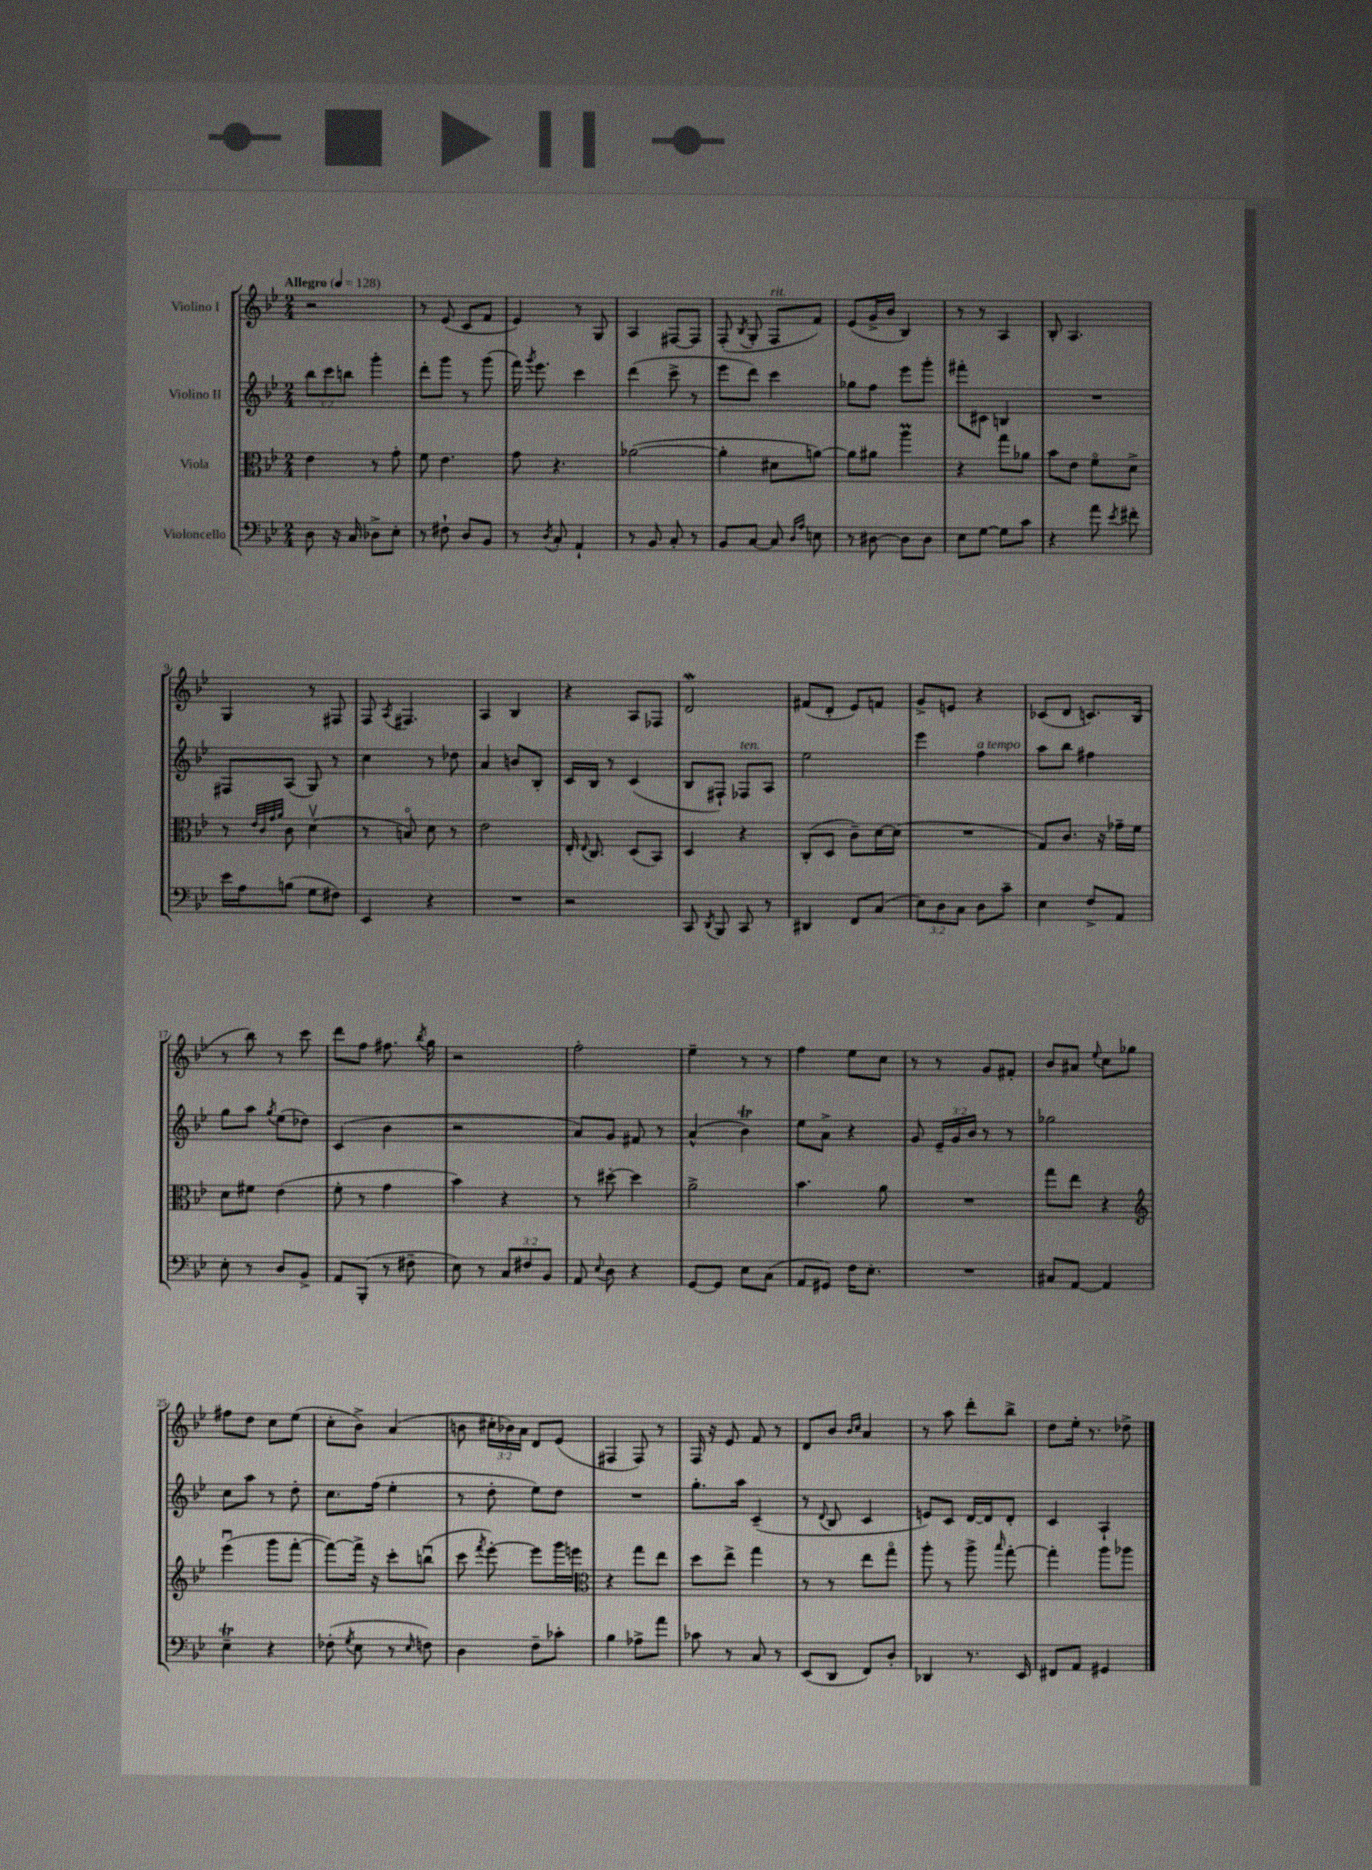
<<
\new StaffGroup <<
\new Staff = "s0" \with { instrumentName = "Violino I" } {
    \clef treble \key bes \major \numericTimeSignature \time 2/4 \override Staff.TupletNumber.text = #tuplet-number::calc-fraction-text \tempo "Allegro" 4 = 128
    \autoBeamOff r2 |
    r8 ees'8( c'8[ f'8] |
    ees'4) r8 g8 |
    a4 fis8[~ fis8] |
    f8-.( \acciaccatura { bes8 } g8-. f8[^\markup { \italic "rit." } f'8]) |
    ees'8[( g'16-> bes'16] bes4) |
    r8 r8 a4 |
    bes8-. a4. |
    g4 r8 fis8 |
    f8 \acciaccatura { a8 } fis4. |
    a4 bes4 |
    r4 a8[ fes8] |
    d'2\mordent |
    fis'8[( d'8]-. ees'8[) f'8] |
    g'8[-> e'8] r4 |
    ces'8[( d'8] c'8.[) bes16]( |
    r8 bes''8) r8 c'''8 |
    d'''8[ f''8] fis''8. \acciaccatura { bes''8 } g''16 |
    r2 |
    f''2-. |
    ees''4-- r8 r8 |
    f''4 ees''8[ c''8] |
    r8 r8 g'8[ fis'8]-. |
    bes'8[ ais'8] \appoggiatura { ees''8 } c''8[ ges''8] |
    fis''8[ d''8] c''8[ ees''8]( |
    c''8[-. bes'8]->) a'4( |
    b'8 \tuplet 3/2 { cis''16[-. bes'16) a'16] } d'8[ ees'8]( |
    fis4 fis8) r8 |
    f16 r16 ees'8 f'8 r8 |
    d'8[ bes'8] \grace { bes'16[ c''16] } a'4 |
    r8 a''8 d'''8[-. bes''8]-> |
    d''8[ ees''16]-. r8. des''8-> \bar "|." |
}
\new Staff = "s1" \with { instrumentName = "Violino II" } {
    \clef treble \key bes \major \numericTimeSignature \time 2/4 \override Staff.TupletNumber.text = #tuplet-number::calc-fraction-text
    \autoBeamOff \tuplet 3/2 { bes''8[ c'''8 b''8] } g'''4-. |
    d'''8[-. g'''8] r8 g'''8( |
    f'''16) \acciaccatura { g'''8 } ees'''8. c'''4 |
    d'''4( c'''8-> r8 |
    ees'''8[ d'''8]) c'''4 |
    ges''8[ f''8] ees'''8[ g'''8]-. |
    fis'''8[-. cis'8] b4 |
    R2 |
    fis8[ a8]( g8) r8 |
    c''4 r8 des''8 |
    a'4 b'8[ bes8]-. |
    c'16[ bes16] r8 c'4( |
    bes8[ fis8]-!) fes8[^\markup { \italic "ten." } a8] |
    ees''2 |
    ees'''4 f''4^\markup { \italic "a tempo" } |
    a''8[ bes''8] fis''4 |
    g''8[ a''8] \acciaccatura { g''8 } ees''8[( des''8]) |
    c'4( bes'4 |
    r2 |
    a'8[) g'8] fis'8 r8 |
    a'4-^( bes'4\trill) |
    ees''8[ a'8]-> r4 |
    g'8 \tuplet 3/2 { ees'16[-- g'16 bes'16] } r8 r8 |
    ges''2 |
    c''8[ a''8] r8 d''8-. |
    c''8.[ f''16]( ees''4-. |
    r8 d''8-. ees''8[) d''8] |
    R2 |
    g''8.[-. a''16] c'4--( |
    r8 \appoggiatura { d'8 } bes8 c'4 |
    e'8[) c'8] d'16[~ d'16 d'8]-. |
    c'4 a4-! \bar "|." |
}
\new Staff = "s2" \with { instrumentName = "Viola" } {
    \clef alto \key bes \major \numericTimeSignature \time 2/4
    \autoBeamOff ees'4 r8 g'8-. |
    f'8 ees'4. |
    g'8 r4. |
    aes'2~( |
    aes'4-. dis'8[ a'8]~) |
    a'8[ ais'8] a''4\prall |
    r4 g''8[ aes'8] |
    bes'8[ ees'8] f'8[\flageolet d'8]-> |
    r8 \grace { ees'32[ c'32 g'32 a'32] } c'8 d'4\upbow( |
    r8 b8\flageolet) d'8 r8 |
    ees'2 |
    ees16-. \appoggiatura { ees8 } c8. d8[( bes,8]) |
    d4 r4 |
    c8[-.( d8] c'8[--) d'16~ d'16]( |
    R2 |
    g8[) c'8.] r16 ges'16[-- f'16] |
    d'8[ fis'8] ees'4( |
    f'8-. r8 g'4 |
    bes'4) r4 |
    r8 dis''8~-. dis''4 |
    a'2-> |
    bes'4. a'8 |
    R2 |
    g''8[ ees''8] r4 |
    \clef treble ees'''4\downbow( g'''8[ f'''8]~-. |
    f'''8[~) f'''16]-> r16 c'''8[-. b''8]\downbow( |
    c'''8 \acciaccatura { f'''8 } ees'''8~-.) ees'''8[ g'''16 e'''16] |
    \clef alto r4 g''8[ ees''8] |
    d''8[ ees''8]-> g''4 |
    r8 r8 ees''8[ g''8]\flageolet |
    a''8-. r8 a''8-> \grace { bes''16 } g''8~-. |
    g''4-. a''8[ aes''8] \bar "|." |
}
\new Staff = "s3" \with { instrumentName = "Violoncello" } {
    \clef bass \key bes \major \numericTimeSignature \time 2/4 \override Staff.TupletNumber.text = #tuplet-number::calc-fraction-text
    \autoBeamOff d8 r16 c16 des8[-> ees8]-. |
    r8 fis8-! d8[ bes,8] |
    r8 \acciaccatura { d8 } c8-. a,4-! |
    r8 bes,8 c8-. r8 |
    bes,8[ c8]~ c8 \grace { d16[ a16] } e8 |
    r8 dis8~ dis8[ dis8] |
    ees8[ g8]~ g8[ c'8] |
    r4 a'8 \acciaccatura { ees'8 } fis'8-. |
    ees'16[ a16 b8]( g8[ fis8]) |
    ees,4 r4 |
    R2 |
    r2 |
    c,8 \acciaccatura { d,8 } bes,,8 c,8 r8 |
    dis,4 f,8[ c8]( |
    \tuplet 3/2 { ees8[) d8 c8] } d8[ c'8]-- |
    ees4 f8[-> a,8] |
    ees8-. r8 d8[ bes,8]-> |
    a,8[ bes,,8]-.( r8 fis8-- |
    ees8) r8 \tuplet 3/2 { c8[ fis8 bes,8] } |
    a,8 \appoggiatura { ees8 } d8 r4 |
    g,8[~ g,8] ees8[ c8]( |
    a,8[ gis,8]) f16[ ees8.]-. |
    R2 |
    cis8[ a,8]~ a,4 |
    ees4--\trill r4 |
    fes8-.( \acciaccatura { g8 } ees8 r8 \grace { ees16 } f8) |
    d4 f8[-- ces'8]-. |
    bes4 aes8[-> a'8] |
    ces'8 r8 c8 r8 |
    ees,8[( d,8] f,8[) d8]-. |
    des,4 r8. ees,16 |
    fis,8[ a,8] gis,4 \bar "|." |
}
>>
>>
